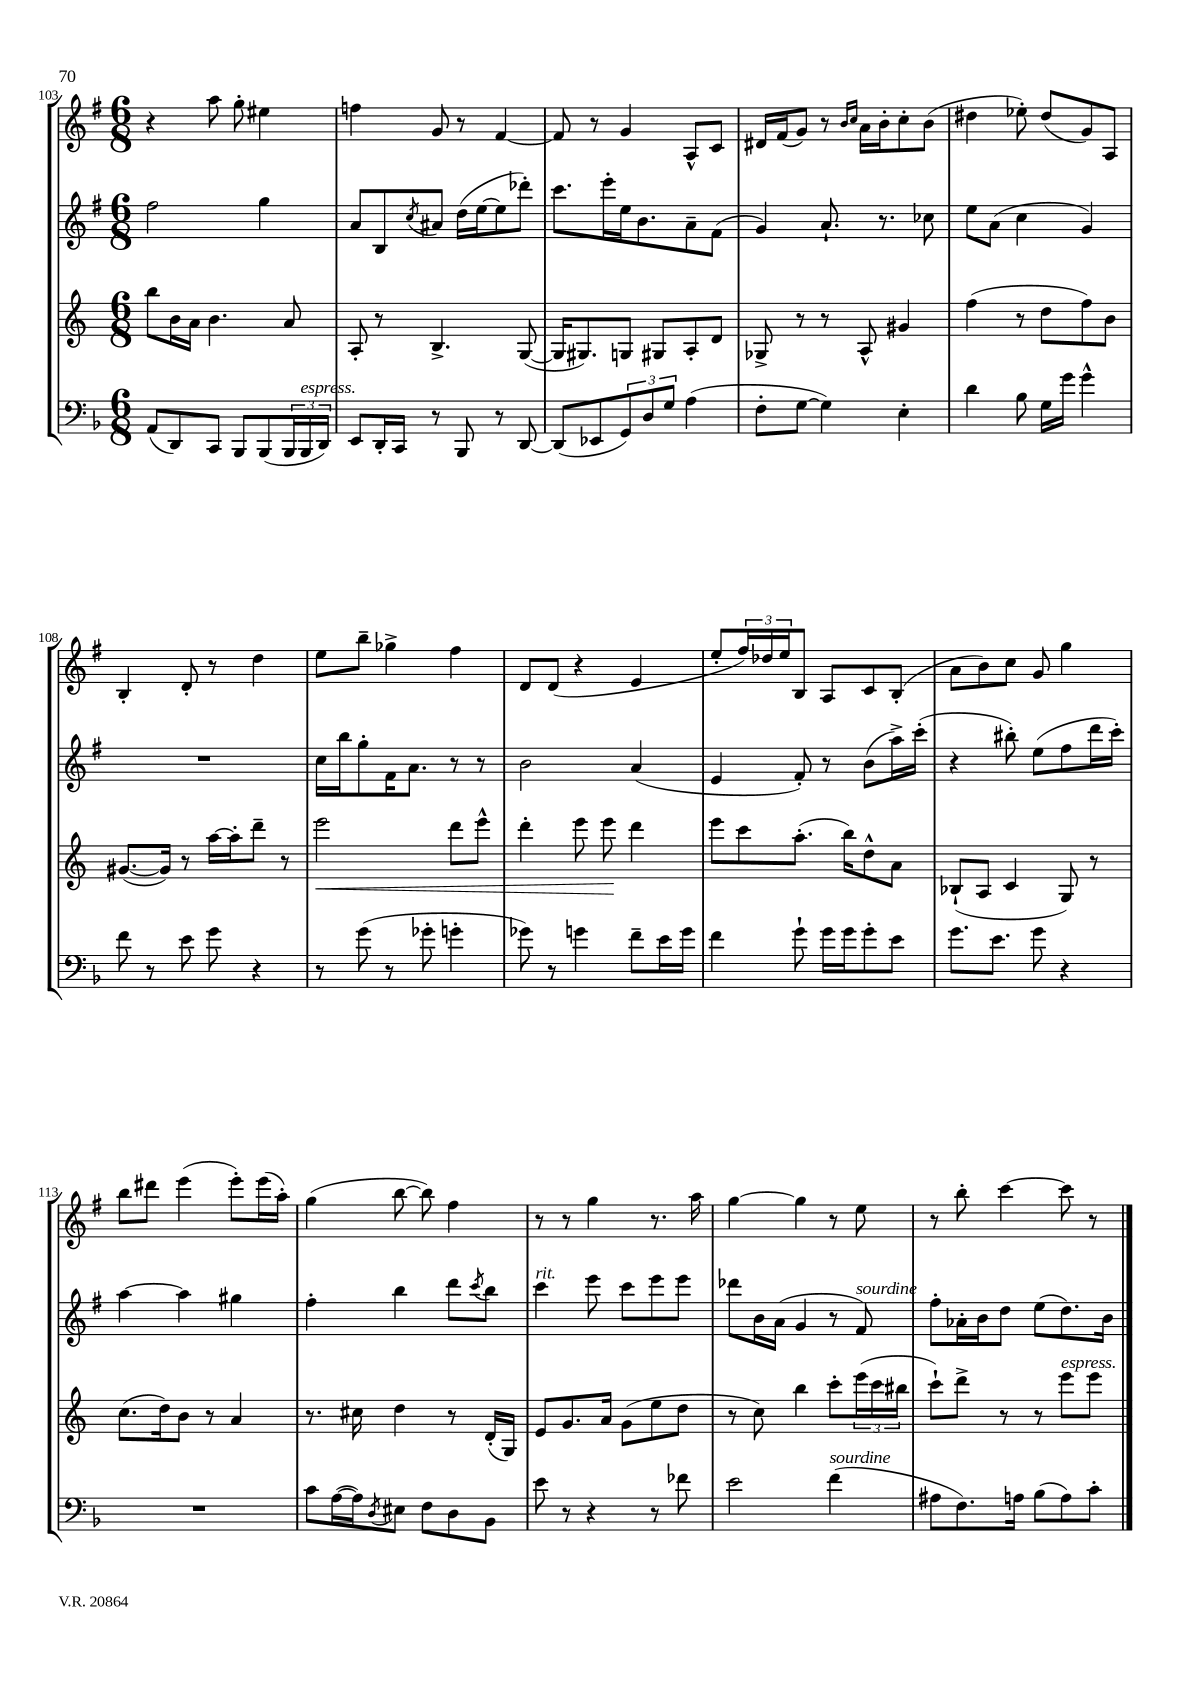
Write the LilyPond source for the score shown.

<<
\new StaffGroup <<
\new Staff = "s0" {
    \clef treble \key g \major \numericTimeSignature \time 6/8
    r4 a''8 g''8-. eis''4 |
    f''4 g'8 r8 fis'4~ |
    fis'8 r8 g'4 a8-^ c'8 |
    dis'16 fis'16( g'8) r8 \grace { b'16 c''16 } a'16 b'16-. c''8-. b'8( |
    dis''4 ees''8-.) dis''8( g'8) a8 |
    b4-. d'8-. r8 d''4 |
    e''8 b''8-- ges''4-> fis''4 |
    d'8 d'8( r4 e'4 |
    e''8-. \tuplet 3/2 { fis''16) des''16 e''16 } b8 a8 c'8 b8-.( |
    a'8 b'8) c''8 g'8 g''4 |
    b''8 dis'''8 e'''4( e'''8-.) e'''16( a''16-.) |
    g''4( b''8~ b''8) fis''4 |
    r8 r8 g''4 r8. a''16 |
    g''4~ g''4 r8 e''8 |
    r8 b''8-. c'''4~ c'''8 r8 \bar "|." |
}
\new Staff = "s1" {
    \clef treble \key g \major \numericTimeSignature \time 6/8
    fis''2 g''4 |
    a'8 b8 \acciaccatura { c''8 } ais'8 d''16( e''16~ e''8 des'''8-.) |
    c'''8. e'''16-. e''16 b'8. a'8-- fis'8( |
    g'4) a'8.-! r8. ces''8 |
    e''8 a'8( c''4 g'4) |
    R2. |
    c''16 b''16 g''8-. fis'16 a'8. r8 r8 |
    b'2 a'4( |
    e'4 fis'8-.) r8 b'8( a''16->) c'''16-.( |
    r4 bis''8-.) e''8( fis''8 d'''16 c'''16-.) |
    a''4~ a''4 gis''4 |
    fis''4-. b''4 d'''8 \acciaccatura { c'''8 } b''8 |
    c'''4^\markup { \italic "rit." } e'''8 c'''8 e'''8 e'''8 |
    des'''8 b'16 a'16( g'4 r8 fis'8^\markup { \italic "sourdine" }) |
    fis''8-. aes'16-. b'16 d''8 e''8( d''8.) b'16 \bar "|." |
}
\new Staff = "s2" {
    \clef treble \key c \major \numericTimeSignature \time 6/8
    b''8 b'16 a'16 b'4. a'8 |
    a8-. r8 b4.-> g8~( |
    g16 gis8.) g8 gis8 a8-. d'8 |
    ges8-> r8 r8 a8-^ gis'4 |
    f''4( r8 d''8 f''8) b'8 |
    gis'8.~( gis'16) r8 a''16~ a''16-. d'''8-- r8 |
    e'''2\< d'''8 e'''8-^ |
    d'''4-. e'''8 e'''8\! d'''4 |
    e'''8 c'''8 a''8.-.( b''16) d''8-^ a'8 |
    bes8-!( a8 c'4 g8) r8 |
    c''8.( d''16) b'8 r8 a'4 |
    r8. cis''16 d''4 r8 d'16-.( g16) |
    e'8 g'8. a'16 g'8( e''8 d''8 |
    r8 c''8) b''4 c'''8-. \tuplet 3/2 { e'''16( c'''16 bis''16 } |
    c'''8-!) d'''8-> r8 r8 e'''8^\markup { \italic "espress." } e'''8 \bar "|." |
}
\new Staff = "s3" {
    \clef bass \key f \major \numericTimeSignature \time 6/8
    a,8( d,8) c,8 bes,,8 bes,,8( \tuplet 3/2 { bes,,16 bes,,16^\markup { \italic "espress." } d,16) } |
    e,8 d,16-. c,16 r8 bes,,8 r8 d,8~ |
    d,8( ees,8 \tuplet 3/2 { g,8) d8 g8 } a4( |
    f8-. g8~ g4) e4-. |
    d'4 bes8 g16 g'16 g'4-^ |
    f'8 r8 e'8 g'8 r4 |
    r8 g'8( r8 ges'8-. g'4-. |
    ges'8) r8 g'4 f'8-- e'16 g'16 |
    f'4 g'8-! g'16 g'16 g'8-. e'8 |
    g'8. e'8. g'8 r4 |
    R2. |
    c'8 a16~( a16) \acciaccatura { d8 } eis8 f8 d8 bes,8 |
    e'8 r8 r4 r8 fes'8 |
    e'2 f'4^\markup { \italic "sourdine" }( |
    ais8 f8.) a16 bes8( a8) c'8-. \bar "|." |
}
>>
>>
\layout { \context { \Score currentBarNumber = #103 } }
